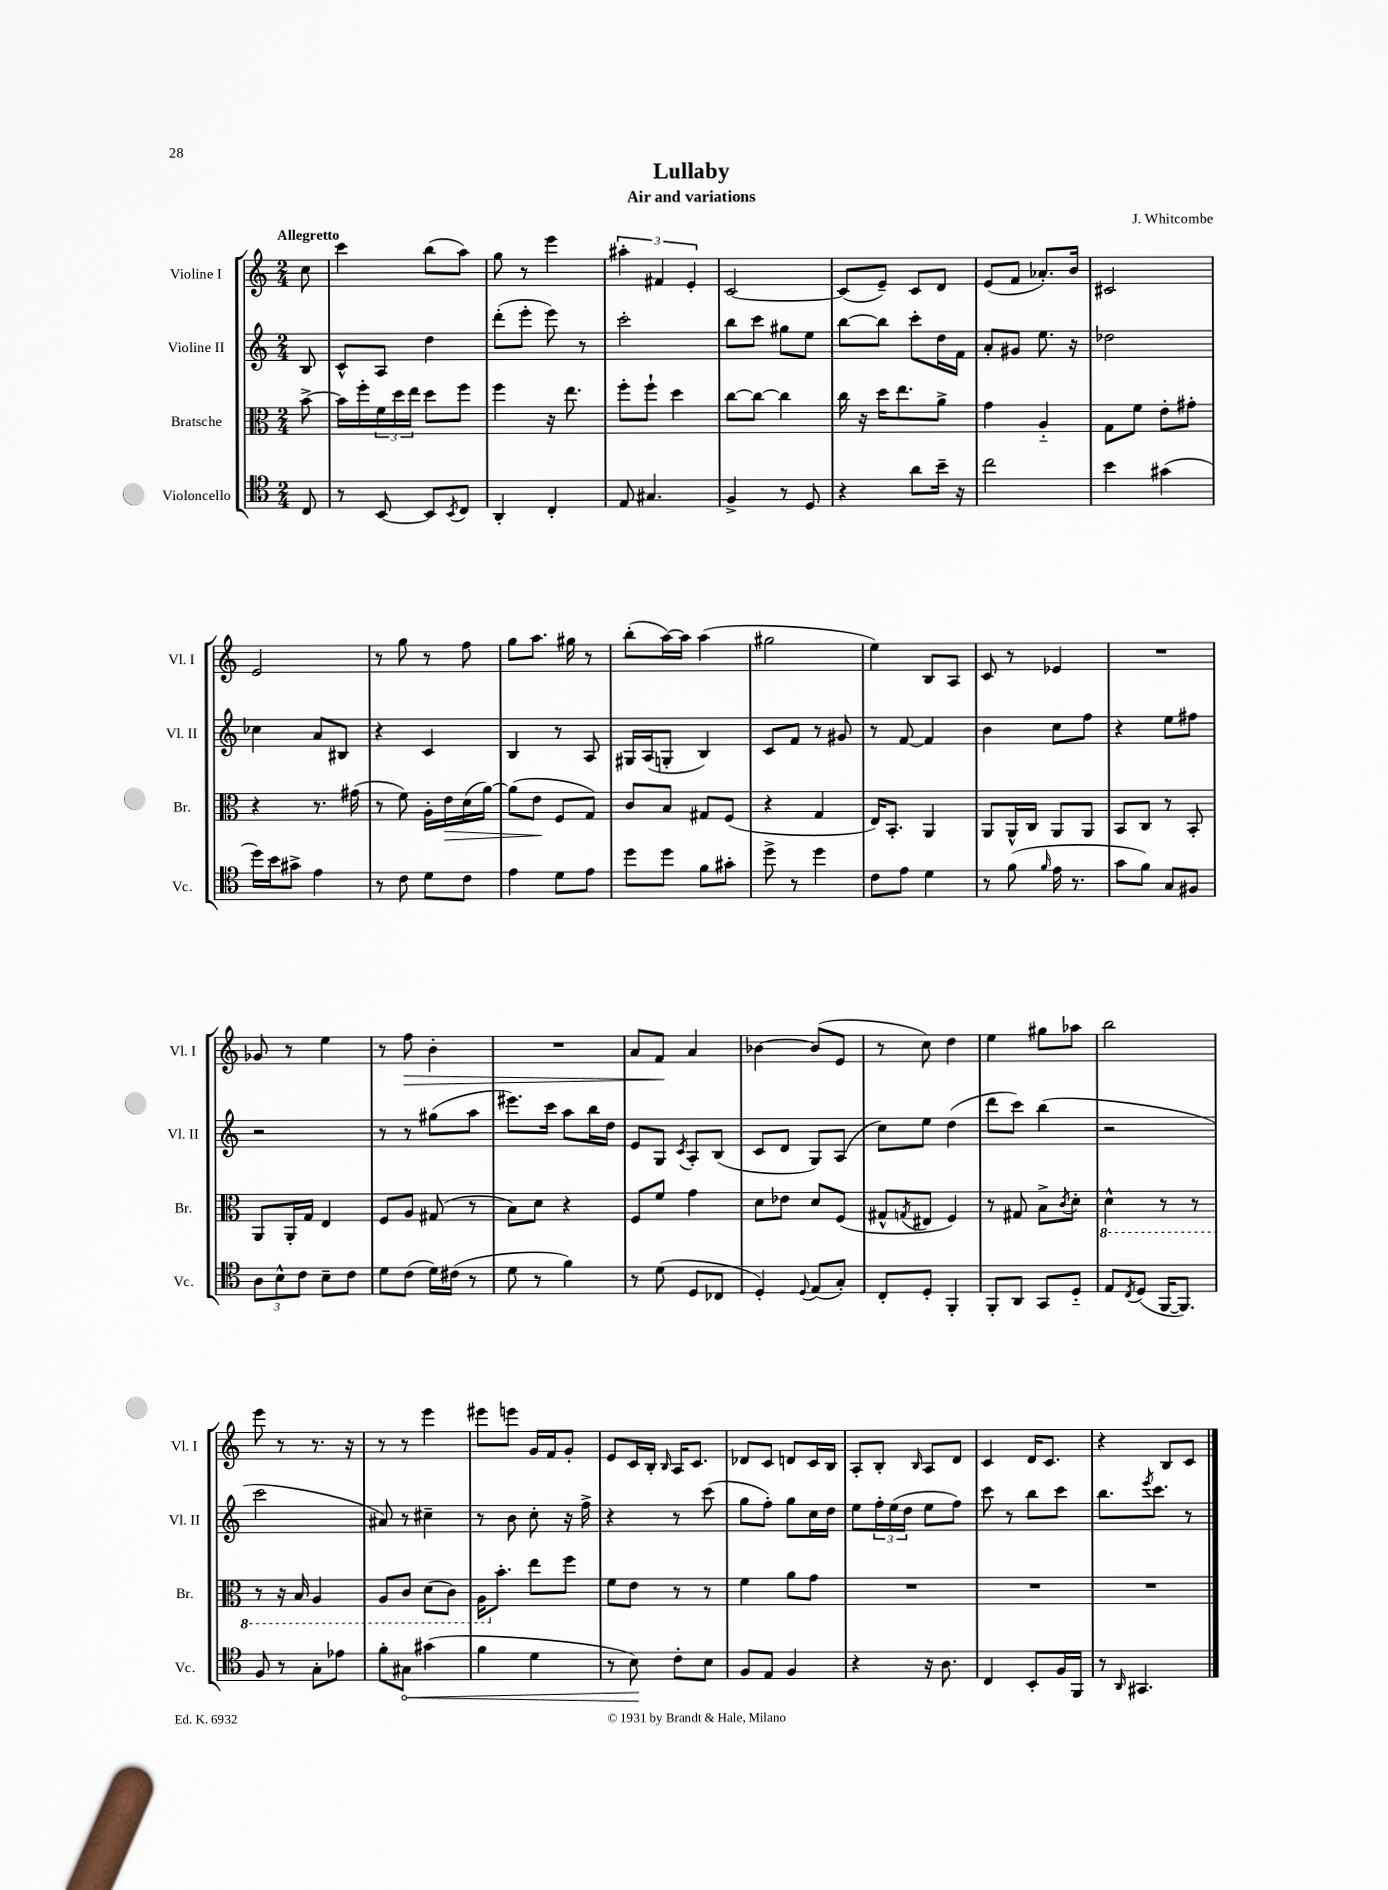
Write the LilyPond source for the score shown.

\header { title = "Lullaby" composer = "J. Whitcombe" subtitle = "Air and variations" }
<<
\new StaffGroup <<
\new Staff = "s0" \with { instrumentName = "Violine I" shortInstrumentName = "Vl. I" } {
    \clef treble \key c \major \numericTimeSignature \time 2/4 \partial 8 \tempo "Allegretto"
    c''8 |
    c'''4 b''8( a''8) |
    g''8 r8 e'''4 |
    \tuplet 3/2 { ais''4-. fis'4 e'4-. } |
    c'2~ |
    c'8( e'8--) c'8 d'8 |
    e'8( f'8 aes'8.-.) b'16 |
    cis'2 |
    e'2 |
    r8 g''8 r8 f''8 |
    g''8 a''8. gis''16 r8 |
    b''8-.( a''16~) a''16 a''4( |
    gis''2 |
    e''4) b8 a8 |
    c'8 r8 ees'4 |
    R2 |
    ges'8 r8 e''4 |
    r8 f''8\> b'4-. |
    R2 |
    a'8 f'8\! a'4 |
    bes'4~ bes'8( e'8 |
    r8 c''8) d''4 |
    e''4 gis''8 aes''8 |
    b''2 |
    e'''8 r8 r8. r16 |
    r8 r8 e'''4 |
    eis'''8 e'''8 g'16 f'16 g'8-. |
    e'8 c'16 b16-. \grace { b16 } a16 c'8. |
    des'8 c'8 d'8 c'16 b16 |
    a8-. b8-. \grace { b16 } a8 d'8 |
    c'4 d'16 c'8. |
    r4 b8 c'8 \bar "|." |
}
\new Staff = "s1" \with { instrumentName = "Violine II" shortInstrumentName = "Vl. II" } {
    \clef treble \key c \major \numericTimeSignature \time 2/4 \partial 8
    b8 |
    c'8-^ a8 d''4 |
    d'''8-.( e'''8-. e'''8) r8 |
    c'''2-. |
    b''8 c'''8 gis''8 e''8 |
    b''8~ b''8 c'''8-. d''16 f'16 |
    a'8-. gis'8 e''8. r16 |
    des''2 |
    ces''4 a'8 bis8 |
    r4 c'4 |
    b4 r8 a8 |
    gis16 a16( g8-. b4) |
    c'8 f'8 r8 gis'8 |
    r8 f'8~ f'4 |
    b'4 c''8 f''8 |
    r4 e''8 fis''8 |
    r2 |
    r8 r8 gis''8( a''8 |
    eis'''8.) c'''16 a''8 b''16 d''16 |
    e'8 g8 \acciaccatura { c'8 } a8-. b8( |
    c'8 d'8 g8) a8( |
    c''8) e''8 d''4( |
    d'''8 c'''8) b''4( |
    r2 |
    c'''2 |
    ais'8) r8 cis''4-- |
    r8 b'8 c''8-. r16 f''16-> |
    r4 r8 c'''8( |
    g''8 f''8-.) g''8 c''16 d''16 |
    e''8 \tuplet 3/2 { f''16-. e''16( d''16 } e''8 f''8) |
    c'''8 r8 b''8 c'''8 |
    b''8. \acciaccatura { e'''8 } c'''8. r8 \bar "|." |
}
\new Staff = "s2" \with { instrumentName = "Bratsche" shortInstrumentName = "Br." } {
    \clef alto \key c \major \numericTimeSignature \time 2/4 \partial 8
    b'8~-> |
    b'16 f''16-. \tuplet 3/2 { f'16 d''16 e''16 } d''8 f''8 |
    f''4 r16 e''8. |
    f''8-. f''8-! d''4 |
    c''8~ c''8~ c''4 |
    c''16 r16 d''16 e''8. a'8-> |
    g'4 a4-_ |
    g8 f'8 e'8-. gis'8-. |
    r4 r8. gis'16( |
    r8 f'8) a16-. e'16\> d'16( a'16~) |
    a'8( e'8\! f8 g8) |
    c'8 b8 gis8 f8( |
    r4 g4 |
    e16) b,8.-. a,4 |
    a,8 a,16-^ c16 a,8 a,8 |
    b,8 c8 r8 b,8-. |
    a,8 a,16-. g16 e4 |
    f8 a8 gis8( r8 |
    b8) d'8 r4 |
    f8 f'8 g'4 |
    d'8 ees'8 d'8 f8( |
    gis8-^ \acciaccatura { g8 } eis8 f4) |
    r8 gis8 b8-> \acciaccatura { c'8 } d'8-. |
    \ottava #-1 d4-^ r8 r8 |
    r8 r16 b,16 a,4 |
    a,8 c8 d8( c8) |
    a,16 \ottava #0 b'8.-. e''8 f''8 |
    f'8 e'8 r8 r8 |
    f'4 a'8 g'8 |
    R2 |
    R2 |
    R2 \bar "|." |
}
\new Staff = "s3" \with { instrumentName = "Violoncello" shortInstrumentName = "Vc." } {
    \clef tenor \key c \major \numericTimeSignature \time 2/4 \partial 8
    c8 |
    r8 b,8~ b,8 \acciaccatura { b,8 } c8 |
    a,4-. c4-. |
    e8 gis4. |
    f4-> r8 d8 |
    r4 a'8 b'16-- r16 |
    c''2 |
    b'4 gis'4( |
    d''16) b'16 gis'8-> e'4 |
    r8 c'8 d'8 c'8 |
    e'4 d'8 e'8 |
    d''8 d''8 f'8 gis'8-. |
    d''8-> r8 d''4 |
    c'8 e'8 d'4 |
    r8 f'8( \grace { f'16 } e'16 r8. |
    g'8 f'8) g8 fis8 |
    \tuplet 3/2 { a8 b8-^ c'8 } b8-- c'8 |
    d'8 c'8( d'16) cis'16( r8 |
    d'8 r8 f'4) |
    r8 d'8( d8 ces8 |
    d4-.) \appoggiatura { d8 } e8( g8-.) |
    c8-. d8-. f,4-. |
    f,8-. a,8 g,8 d8-_ |
    e8 \acciaccatura { c8 } d8( f,16~ f,8.) |
    f8 r8 g8-. ees'8 |
    f'8-. \once \override Hairpin.circled-tip = ##t gis8\< gis'4( |
    f'4 d'4 |
    r8 b8\!) c'8-. b8 |
    f8 e8 f4 |
    r4 r16 a8. |
    c4 b,8-. f16 f,16 |
    r8 \grace { a,16 } gis,4. \bar "|." |
}
>>
>>
\layout { \context { \Score \remove "Bar_number_engraver" } }
